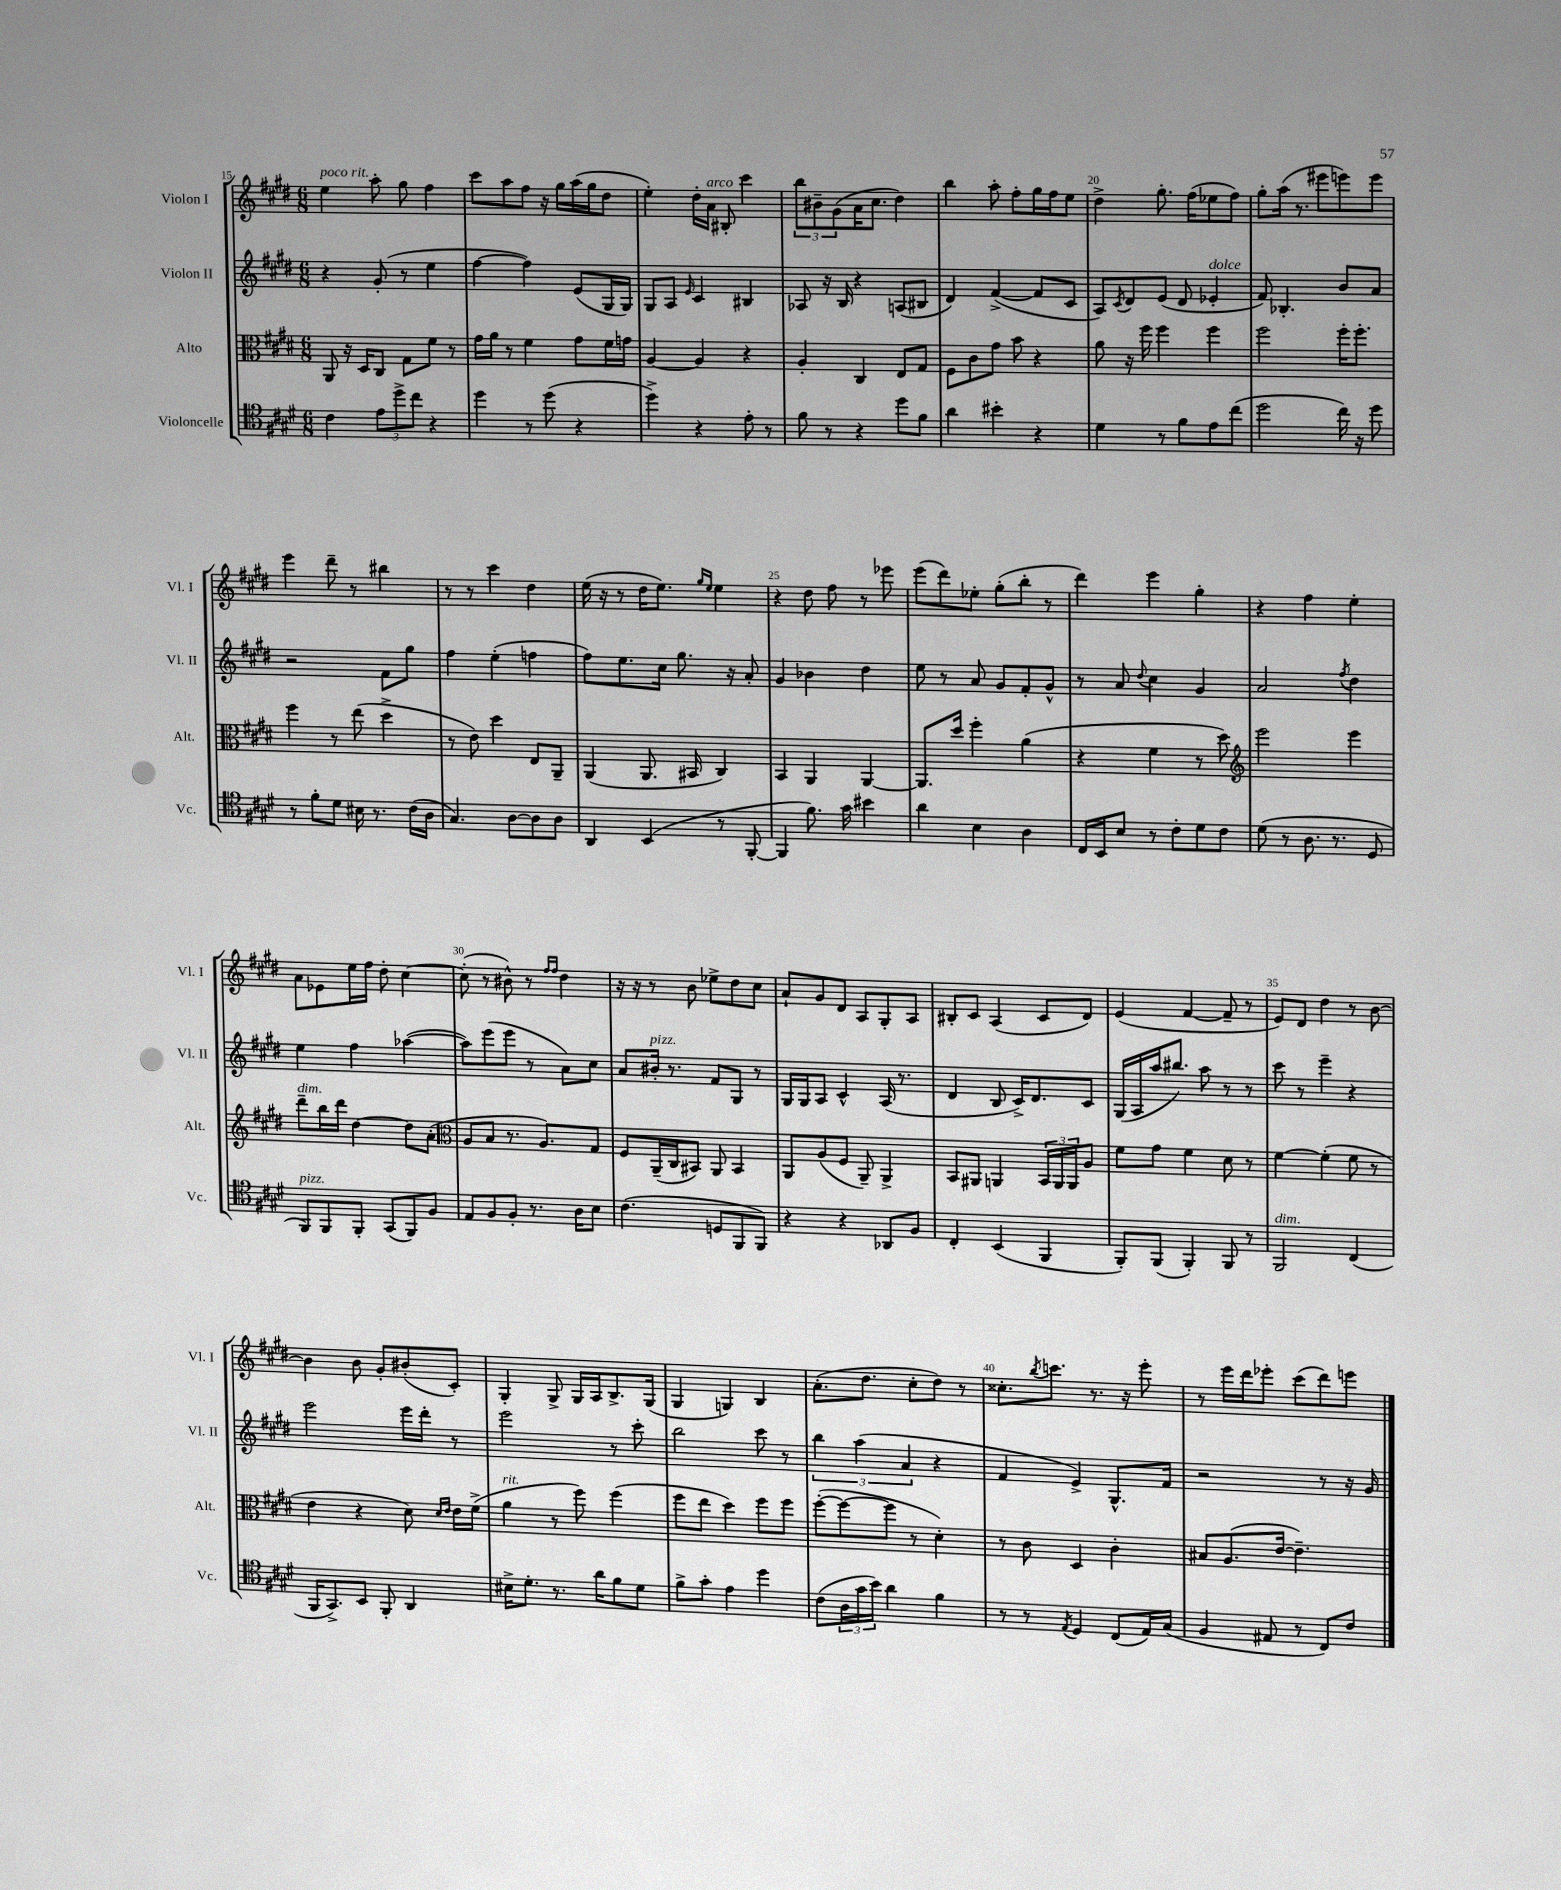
<<
\new StaffGroup <<
\new Staff = "s0" \with { instrumentName = "Violon I" shortInstrumentName = "Vl. I" } {
    \clef treble \key e \major \numericTimeSignature \time 6/8
    e''4^\markup { \italic "poco rit." } a''8-. gis''8 fis''4 |
    cis'''8 a''8 fis''8 r16 gis''16 a''16( gis''16 dis''8 |
    e''4-.) dis''16-. a'16^\markup { \italic "arco" } bis8-. cis'''4 |
    \tuplet 3/2 { b''8 bis'8-- gis'8( } a'16 cis''8. dis''4) |
    b''4 a''8-. fis''8-. gis''16 fis''16 e''8 |
    dis''4-> gis''8.-. fis''16( ees''8 fis''8) |
    gis''8-. a''16( r8. eis'''8 e'''8) e'''8 |
    e'''4 dis'''8-- r8 bis''4 |
    r8 r8 cis'''4 dis''4 |
    e''16( r16 r8 dis''16 e''8.) \grace { gis''16 e''16 } e''4 |
    r4 dis''8 fis''8 r8 ees'''8 |
    e'''8( dis'''8) ees''8-. gis''8-.( b''8-. r8 |
    dis'''4) e'''4 gis''4-. |
    r4 fis''4 e''4-. |
    a'8 ees'8 e''16 fis''16 dis''8-. cis''4~ |
    cis''8-.( r8 bis'8-^) r8 \grace { fis''16 fis''16 } dis''4 |
    r16 r16 r8 b'8 ees''8-> dis''8 cis''8 |
    a'8-! gis'8 dis'8 a8 gis8-. a8 |
    bis8-. cis'8 a4( cis'8 dis'8) |
    e'4( fis'4~ fis'8-- r8 |
    e'8) dis'8 dis''4 r8 b'8~ |
    b'4 b'8 gis'8-. bis'8-.( cis'8-.) |
    gis4-. gis8-> gis16 a16 b8.-> gis16( |
    gis4 g4) b4 |
    a'8.-.( dis''8. cis''8-. dis''8) r8 |
    cisis''8.-. \acciaccatura { b''8 } c'''8. r8. r16 e'''8-. |
    r8 e'''16 dis'''16 ees'''8-. cis'''8( dis'''8) e'''8 \bar "|." |
}
\new Staff = "s1" \with { instrumentName = "Violon II" shortInstrumentName = "Vl. II" } {
    \clef treble \key e \major \numericTimeSignature \time 6/8
    r4 gis'8-.( r8 e''4 |
    fis''4~ fis''4) e'8( gis16 gis16) |
    gis8 a8 \grace { e'16 } cis'4 bis4 |
    aes8 r16 b16 r4 a8( bis8 |
    dis'4) fis'4~->( fis'8 cis'8 |
    a8) \acciaccatura { cis'8 } dis'8 e'8( dis'8 ees'4-.^\markup { \italic "dolce" } |
    fis'8) bes4.-. b'8 a'8 |
    r2 fis'8 gis''8 |
    fis''4 e''4-.( f''4 |
    fis''8) e''8. cis''16 gis''8. r16 a'8-. |
    gis'4 bes'4 dis''4 |
    e''8 r8 a'8 gis'8 fis'8-. gis'8-^ |
    r8 a'8 \appoggiatura { dis''8 } cis''4 gis'4 |
    a'2 \acciaccatura { fis''8 } dis''4 |
    e''4 fis''4 aes''4~( |
    aes''8) e'''8( e'''8 r8 a'8) cis''8 |
    a'8 bis'16-.^\markup { \italic "pizz." } r8. fis'8 gis8 r8 |
    gis16 gis16 a8 cis'4-^ a16( r8. |
    dis'4 b8 cis'16->) dis'8. cis'8 |
    gis16( a16 a''16 bis''8.) a''8 r8 r8 |
    cis'''8 r8 e'''4-- r4 |
    e'''2 e'''16 dis'''16-. r8 |
    e'''2 r8 cis'''8-. |
    b''2 cis'''8 r8 |
    \tuplet 3/2 { b''4 a''4( a'4 } r4 |
    fis'4 e'4->) gis8.-^ fis'16 |
    r2 r8 r16 gis'16 \bar "|." |
}
\new Staff = "s2" \with { instrumentName = "Alto" shortInstrumentName = "Alt." } {
    \clef alto \key e \major \numericTimeSignature \time 6/8
    a,8 r16 dis16 cis8 gis8 fis'8 r8 |
    gis'16 a'16 r8 fis'4 gis'8 fis'16 g'16 |
    a4~ a4 r4 |
    a4-. cis4 e8 gis8 |
    fis8 cis'8 gis'8 b'8 r4 |
    a'8 r16 fis''16 fis''4 fis''4 |
    fis''2 fis''16-. fis''8.-. |
    fis''4 r8 e''8( dis''4-> |
    r8 e'8) dis''4 e8 a,8-- |
    a,4( a,8. bis,16 cis4) |
    b,4 a,4 a,4~ |
    a,8. dis''16 fis''4-. a'4( |
    r4 fis'4 r8 dis''8) |
    \clef treble e'''2 e'''4 |
    dis'''8--^\markup { \italic "dim." } b''16 dis'''16 dis''4~ dis''8 a'8-.( |
    \clef alto a8 b8 r8. a8.) gis8 |
    fis8 a,16--( cis16 bis,8) a,8 bis,4 |
    a,8 a8( fis8 a,8--) a,4-> |
    b,8 ais,8 a,4 \tuplet 3/2 { b,16 a,16 a,16 } a8 |
    fis'8 gis'8 fis'4 dis'8 r8 |
    fis'4~ fis'4-.( fis'8 r8 |
    e'4 r4 dis'8) \grace { dis'16 e'16 } e'16 fis'16->( |
    a'4^\markup { \italic "rit." } r8 fis''8) fis''4( |
    fis''8 e''8 dis''4) fis''8 fis''8 |
    fis''8~-.( fis''8~ fis''8 r8 dis'4-.) |
    r8 cis'8 dis4 cis'4-. |
    bis8 a8.( e'16~ e'4.--) \bar "|." |
}
\new Staff = "s3" \with { instrumentName = "Violoncelle" shortInstrumentName = "Vc." } {
    \clef tenor \key e \major \numericTimeSignature \time 6/8
    cis'4 \tuplet 3/2 { e'8 dis''8-> cis''8 } r4 |
    dis''4 r8 dis''8( r4 |
    dis''4->) r4 e'8-. r8 |
    fis'8 r8 r4 dis''8 fis'8 |
    a'4 bis'4-. r4 |
    dis'4 r8 fis'8 e'8 cis''8( |
    dis''2 cis''16) r16 dis''8 |
    r8 fis'8-. dis'8 bis16 r8. cis'16( a16 |
    gis4.) a8~ a8 a8 |
    a,4 b,4( r8 fis,8~-. |
    fis,4 fis'8.) gis'16 bis'4 |
    a'4 b4 a4 |
    cis16 b,16 b8 r8 cis'8-. dis'8 cis'8 |
    dis'8( r8 a8. r8. dis8 |
    fis,8^\markup { \italic "pizz." }) fis,8 fis,8-. gis,8( fis,8) fis8 |
    e8 fis8 fis8-. r8. a16 b8 |
    cis'4.( d8 fis,8 fis,8) |
    r4 r4 aes,8 fis8 |
    cis4-. b,4( fis,4 |
    fis,8-.) fis,8( fis,4-.) fis,8 r8 |
    fis,2^\markup { \italic "dim." } cis4( |
    fis,16 gis,8.->) b,8 fis,8-. a,4 |
    bis16-> dis'8.-. r8. a'16 fis'8 dis'8 |
    fis'8-> gis'8-. e'4 dis''4 |
    cis'8( \tuplet 3/2 { a16 gis'16 b'16) } a'4 fis'4 |
    r8 r8 \acciaccatura { e8 } dis4 cis8( e16) gis16( |
    fis4 eis8 r8 cis8) cis'8 \bar "|." |
}
>>
>>
\layout { \context { \Score currentBarNumber = #15 \override BarNumber.break-visibility = ##(#f #t #t) barNumberVisibility = #(every-nth-bar-number-visible 5) } }
